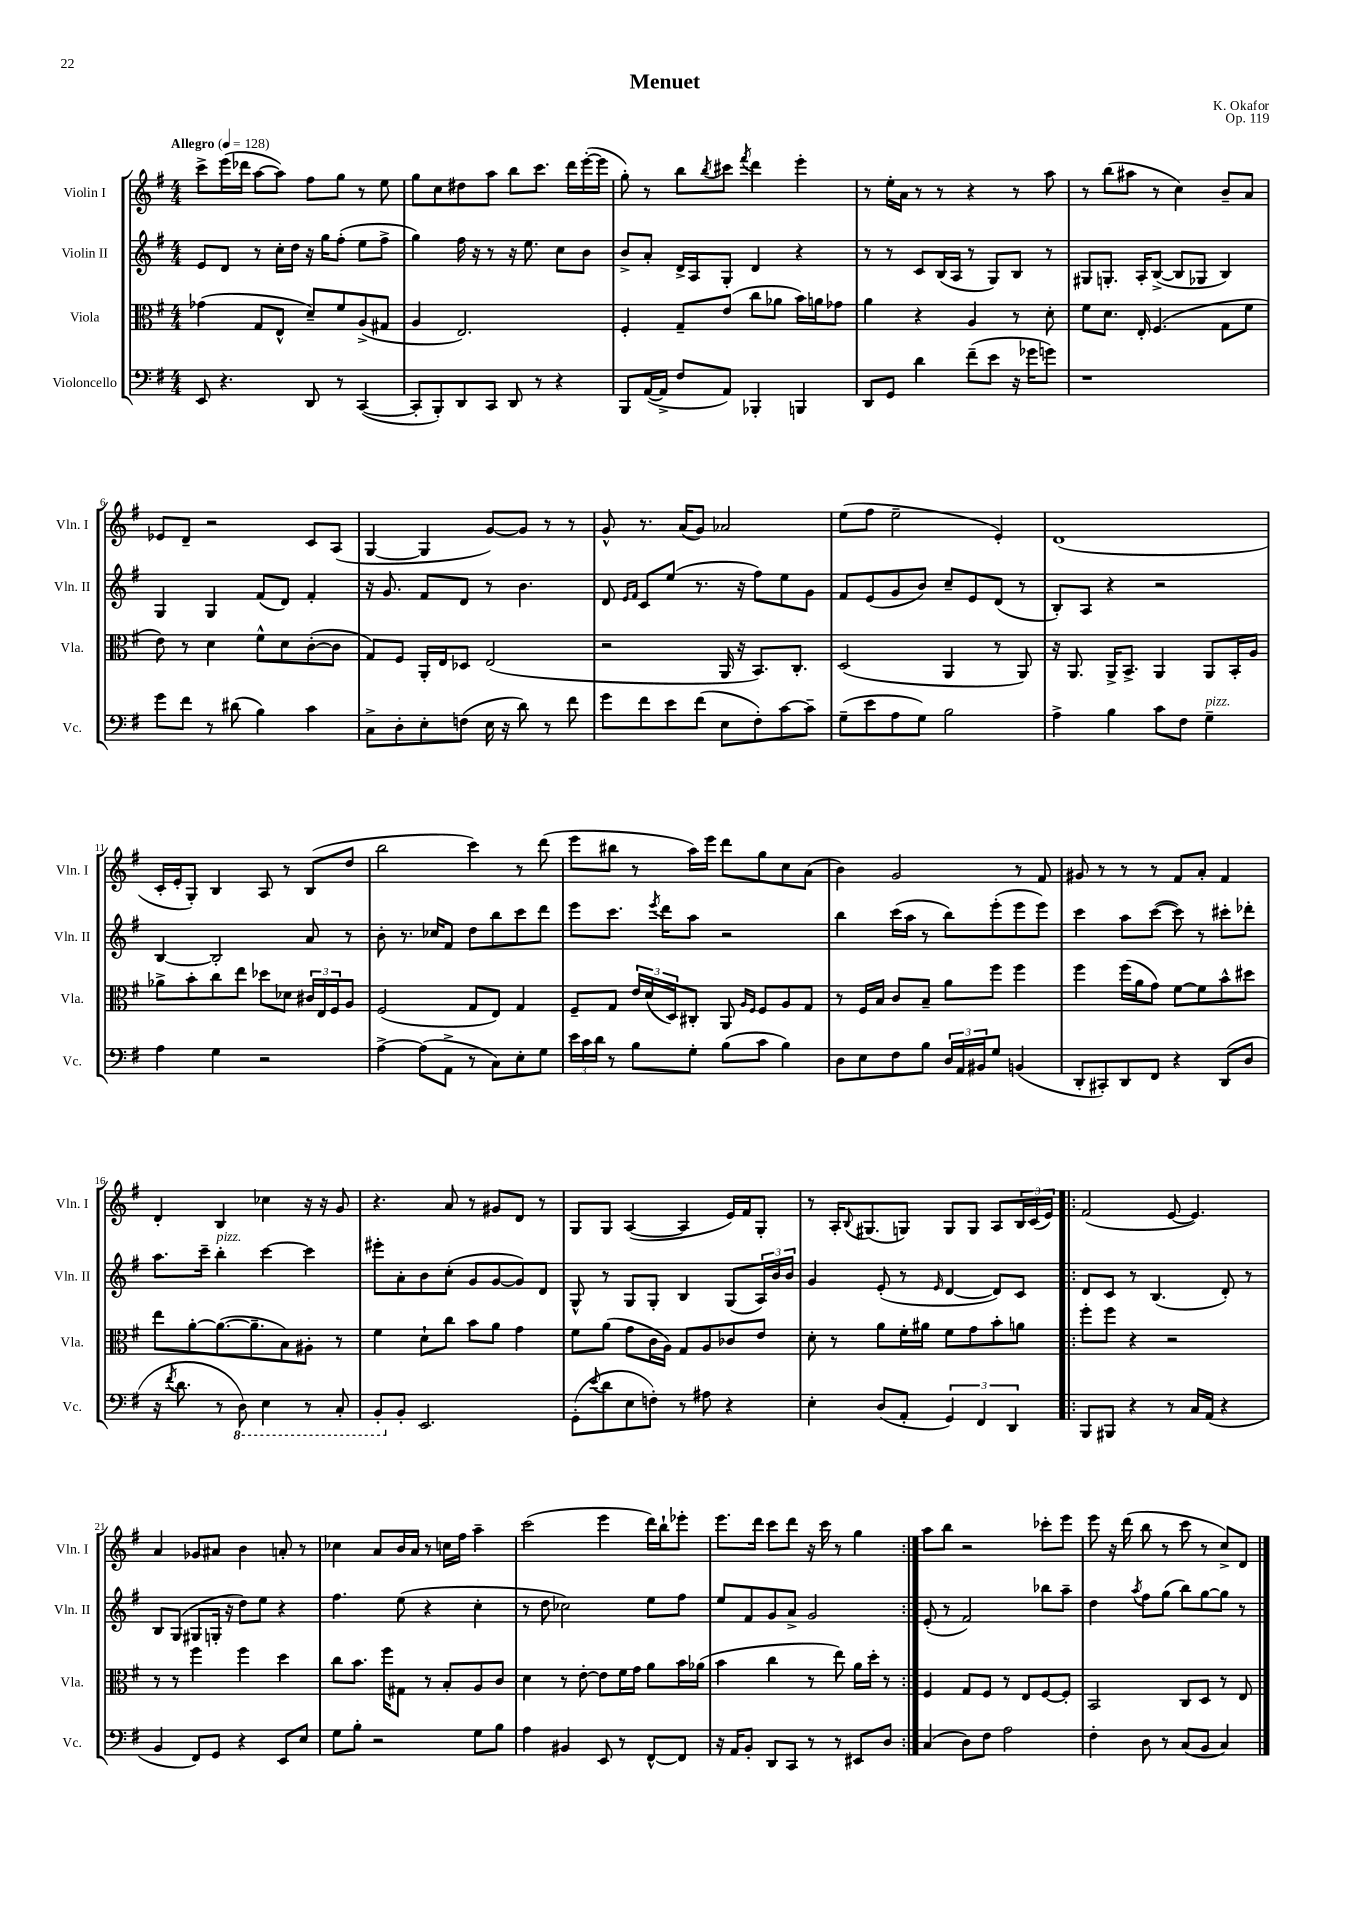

**kern	**kern	**kern	**kern
*part4	*part3	*part2	*part1
*staff4	*staff3	*staff2	*staff1
*I"Violoncello	*I"Viola	*I"Violin II	*I"Violin I
*I'Vc.	*I'Vla.	*I'Vln. II	*I'Vln. I
*clefF4	*clefC3	*clefG2	*clefG2
*k[f#]	*k[f#]	*k[f#]	*k[f#]
*M4/4	*M4/4	*M4/4	*M4/4
*MM128	*MM128	*MM128	*MM128
=1	=1	=1	=1
!	!	!	!LO:TX:a:B:t=Allegro
8EE/	(4g-X\	8e/L	8ccc^\L
4.r	.	8d/J	(16eee\L
.	.	.	16ddd-X\JJ
.	8G/L	8r	[8aa\L
.	8E^^/J	16cc'\LL	8aa\J])
.	.	16dd\JJ	.
8DD/	8d~/L)	16r	8ff#\L
.	.	16gg\KL	.
8r	8f#/	(8ff#'\J	8gg\J
([4CC/	(8A^/	8ee\L	8r
.	8G#X/J	8ff#^\J	8ee\
=2	=2	=2	=2
8CC'/L]	4A/	4gg\)	8gg\L
8BBB'/)	.	.	8cc\
8DD/	2.E/)	16ff#\	8dd#X\
.	.	16r	.
8CC/J	.	8r	8aa\J
8DD/	.	16r	8bb\L
.	.	8.ee\	.
8r	.	.	8.ccc\J
4r	.	8cc\L	.
.	.	.	16ddd\LL
.	.	8b\J	([16eee'\
.	.	.	16eee\JJ]
=3	=3	=3	=3
8BBB/L	4F#'/	8b^/L	8gg'\)
([16AA/L	.	8a'/J	8r
16AA^/JJ]	.	.	.
8F#/L	8G~/L	16d^/LL	8bb\L
.	.	16A/J	.
.	.	.	8qbb/
8AA/J)	(8e/J	8G'/J	8ccc#X\J
.	.	.	8qfff#/
4BBB-X'/	8cc\L	4d/	4ddd\
.	8a-X\J	.	.
4BBBn/	16b\LL)	4r	4eee'\
.	16an\J	.	.
.	8g-X\J	.	.
=4	=4	=4	=4
8DD/L	4a\	8r	8r
8GG/J	.	8r	16ee'\LL
.	.	.	16a\JJ
4d\	4r	8c/L	8r
.	.	(16B/L	8r
.	.	16A/JJ	.
(8f#~\L	4A/	8r	4r
8e\J	.	8G/L)	.
16r	8r	8B/J	8r
16g-X\KL	.	.	.
8gn\J)	8d'\	8r	8aa\
=5	=5	=5	=5
1r	8f#\L	8G#X/L	8r
.	8.d\J	8.Gn'/J	(8bb\L
.	.	.	8aa#X\J
.	16E'/	16A'/KL	.
.	(4.F#/	([8B^/J	8r
.	.	8B/L]	4cc\)
.	.	8G-X/J	.
.	8G\L	4B/)	8b~/L
.	8f#\J	.	8a/J
!!LO:LB:g=z
=6	=6	=6	=6
8g\L	8e\)	4G/	8e-X/L
8f#\J	8r	.	8d~/J
8r	4d\	4G/	2r
(8d#X\	.	.	.
4B\)	8f#^^\L	(8f#/L	.
.	8d\	8d/J)	.
4c\	([8c'\	4f#'/	8c/L
.	8c\J]	.	(8A/J
=7	=7	=7	=7
8C^\L	8G/L)	16r	[4G/
.	.	8.g/	.
8D'\	8F#/J	.	.
8E'\	16AA'/LL	8f#/L	4G/]
.	16E/J	.	.
(8Fn\J	8D-X/J	8d/J	.
16E\	(2E/	8r	[8g/L)
16r	.	.	.
8d\)	.	4.b\	8g/J]
8r	.	.	8r
8f#\	.	.	8r
=8	=8	=8	=8
8g\L	2r	8d/	8g^^/
.	.	16qqe/LL	.
.	.	16qqf#/JJ	.
8f#\	.	8c/L	8.r
8e\	.	(8ee/J	.
.	.	.	(16a/KL
(8f#\J	.	8.r	8g/J)
8E\L	16AA/	.	2a-X/
.	16r	16r	.
8F#'\)	8.BB/L)	8ff#\L)	.
[8c\	.	8ee\	.
.	8.C'/J	.	.
8c~\J]	.	8g\J	.
=9	=9	=9	=9
(8G~\L	(2D/	8f#/L	(8ee\L
8e\	.	(8e/	8ff#\J
8A\	.	8g/	2ee~\
8G\J)	.	8b/J)	.
2B\	4AA/	8cc~/L	.
.	.	8e/	.
.	8r	(8d/J	4e'/)
.	8AA/)	8r	.
=10	=10	=10	=10
4A^\	16r	8B'/L)	(1d
.	8.AA/	.	.
.	.	8A/J	.
4B\	16AA^/KL	4r	.
.	8.BB^/J	.	.
8c\L	4AA/	2r	.
8F#\J	.	.	.
!LO:TX:a:i:t=pizz.	!	!	!
4G~\	8AA/L	.	.
.	16BB'/L	.	.
.	16A/JJ	.	.
!!LO:LB:g=z
=11	=11	=11	=11
4A\	8a-X^\L	[4B/	16c'/LL
.	.	.	16e'/J
.	8b'\	.	8G'/J)
4G\	8cc\	2B'/]	4B/
.	8ee\J	.	.
2r	8dd-X\L	.	8A/
.	8d-X\J	.	8r
.	24c#X/LL	8a/	(8B/L
.	24E/	.	.
.	24F#/J	.	.
.	8A/J	8r	8dd/J
=12	=12	=12	=12
[4A^\	(2F#/	8b'\	2bb\
.	.	8.r	.
(8A\L]	.	.	.
.	.	16cc-X/KL	.
8AA^\J	.	8f#/J	.
8r	8G/L	8dd\L	4ccc\)
8C\L)	8E/J)	8bb\	.
8E'\	4G/	8ccc\	8r
8G\J	.	8ddd\J	(8ddd\
=13	=13	=13	=13
24e\LL	8F#~/L	8eee\L	8eee\L
24c\	.	.	.
24d\JJ	.	.	.
8r	8G/J	8.ccc\J	8bb#X\J
8B\L	24e/LL	.	8r
.	(24d/	.	.
.	.	8qeee/	.
.	.	16ddd\KL	.
.	24D/J)	.	.
8G'\J	8C#X'/J	8aa\J	16aa\LL)
.	.	.	16eee\JJ
(8B\L	8AA/	2r	8ddd\L
.	16qqA/LL	.	.
.	16qqF#/JJ	.	.
8c\J	8F#/L	.	8gg\
4B\)	8A/	.	8cc\
.	8G/J	.	(8a\J
=14	=14	=14	=14
8D\L	8r	4bb\	4b\)
8E\	16F#/LL	.	.
.	16B/JJ	.	.
8F#\	8c/L	(16ccc\LL	2g/
.	.	16aa\JJ	.
8B\J	8B~/J	8r	.
24D/LL	8a\L	8bb\L)	.
24AA/	.	.	.
24BB#X/J	.	.	.
8G/J	8ff#\J	(8eee'\	.
(4BBn/	4ff#\	8eee\	8r
.	.	8eee\J)	8f#/
=15	=15	=15	=15
8DD'/L	4ff#\	4ccc\	8g#X/
8CC#X'/)	.	.	8r
8DD/	(16ff#\LL	8aa\L	8r
.	16a\J	.	.
8FF#/J	8g\J)	([8ccc\J	8r
4r	[8f#\L	8ccc\])	8f#/L
.	8f#\]	8r	8a'/J
(8DD/L	8b^^\	8ccc#X'\L	4f#/
8D/J	8dd#X\J	8ddd-X'\J	.
!!LO:LB:g=z
=16	=16	=16	=16
16r	8ee\L	8.aa\L	4d'/
8qf#/	.	.	.
8.d\	.	.	.
.	[8a'\	.	.
.	.	16ccc~\Jk	.
!	!	!LO:TX:a:i:t=pizz.	!
8r	(8.a\_	4bb'\	4B/
*8ba	*	*	*
8DD\)	.	.	.
.	8.a~\]	.	.
4EE\	.	[4ccc\	4cc-X\
.	8B\)	.	.
8r	8A#X'\J	4ccc\]	16r
.	.	.	16r
8CC'/	8r	.	8g/
=17	=17	=17	=17
8BBB'/L	4f#\	8eee#X'\L	4.r
*X8ba	*	*	*
8BB'/J	.	8a'\	.
2.EE/	8d`\L	8b\	.
.	8cc\J	(8cc'\J	8a/
.	8b\L	8g/L	8r
.	8a\J	[8g/	8g#X/L
.	4g\	8g/])	8d/J
.	.	8d/J	8r
=18	=18	=18	=18
(8GG'\L	8f#\L	8G^^/	8G/L
8qqe/	.	.	.
8d\	(8a\J	8r	8G/J
8E\	8g\L	8G/L	([4A/
8Fn'\J)	16c\L	8G'/J	.
.	16A\JJ)	.	.
8r	8G/L	4B/	4A/]
8A#X\	8A/	.	.
4r	8c-X/	(8G/L	16e/LL)
.	.	.	16f#/J
.	8e/J	24A/L)	8G'/J
.	.	24b/	.
.	.	24b/JJ	.
=19	=19	=19	=19
4E'\	8d'\	4g/	8r
.	8r	.	16A'/KL
.	.	.	8qqB/
.	.	.	(8.G#X/
(8D/L	8a\L	(8e'/	.
8AA'/J	16f#'\L	8r	8Gn/J)
.	16a#X\JJ	.	.
.	.	16qqe/	.
6GG/)	8f#\L	[4d/	8G/L
.	8g\	.	8G/J
6FF#/	.	.	.
.	8b'\	8d/L])	8A/L
6DD/	.	.	.
.	8an\J	8c/J	24B/L
.	.	.	(24c/
.	.	.	24e/JJ)
=20!|:	=20!|:	=20!|:	=20!|:
8BBB/L	8ff#'\L	8d/L	(2f#/
8BBB#X/J	8ff#\J	8c/J	.
4r	4r	8r	.
.	.	(4.B/	.
8r	2r	.	[8e/
16C/LL	.	.	4.e/])
(16AA/JJ	.	.	.
4r	.	8d'/)	.
.	.	8r	.
!!LO:LB:g=z
=21	=21	=21	=21
4BB/	8r	8B/L	4a/
.	8r	(8G/J	.
8FF#/L)	4ff#\	8G#X/L	8g-X/L
8GG/J	.	16Gn'/Jk	8a#X/J
.	.	16r	.
4r	4ff#\	8dd\L)	4b\
.	.	8ee\J	.
8EE/L	4dd\	4r	8an'/
8E/J	.	.	8r
=22	=22	=22	=22
8G\L	8cc\L	4.ff#\	4cc-X\
8B'\J	8.b\J	.	.
2r	.	.	8a/L
.	16ff#\KL	.	.
.	8G#X\J	(8ee\	16b/L
.	.	.	16a/JJ
.	8r	4r	8r
.	8B'/L	.	16ccn\LL
.	.	.	16ff#\JJ
8G\L	8A/	4cc'\	4aa~\
8B\J	8c/J	.	.
=23	=23	=23	=23
4A\	4d\	8r	(2ccc\
.	.	8dd\	.
4BB#X/	8r	2cc-X\)	.
.	[8e'\	.	.
8EE/	8e\L]	.	4eee\
8r	16f#\L	.	.
.	16g\JJ	.	.
[8FF#^^/L	8a\L	8ee\L	16ddd\LL)
.	.	.	16bb`\J
8FF#/J]	16b\L	8ff#\J	8eee-X'\J
.	(16a-X\JJ	.	.
=24	=24	=24	=24
16r	4b\	8ee/L	8.eee\L
16AA/KL	.	.	.
8BB'/J	.	8f#/	.
.	.	.	16ddd\Jk
8DD/L	4cc\	8g/	8ccc\L
8CC/J	.	8a^/J	8ddd\J
8r	8r	2g/	16r
.	.	.	16ccc\
8r	8ee\)	.	8r
8EE#X/L	16a\LL	.	4gg\
.	16dd'\JJ	.	.
8D/J	8r	.	.
=25:|!	=25:|!	=25:|!	=25:|!
(4C/	4F#/	(8e'/	8aa\L
.	.	8r	8bb\J
8D\L)	8G/L	2f#/)	2r
8F#\J	8F#/J	.	.
2A\	8r	.	.
.	8E/L	.	.
.	[8F#/	8bb-X\L	8ccc-X'\L
.	8F#'/J]	8aa~\J	8eee\J
=26	=26	=26	=26
4F#'\	2BB/	4dd\	8eee\
.	.	.	16r
.	.	.	(16ddd\
.	.	8qaa/	.
8D\	.	8ff#\L	8bb\
8r	.	(8gg\J	8r
(8C/L	8C/L	8bb\L)	8ccc\
8BB/J	8D/J	[8gg\	8r
4C/)	8r	8gg\J]	8cc^/L)
.	8E/	8r	8d/J
==	==	==	==
*-	*-	*-	*-
